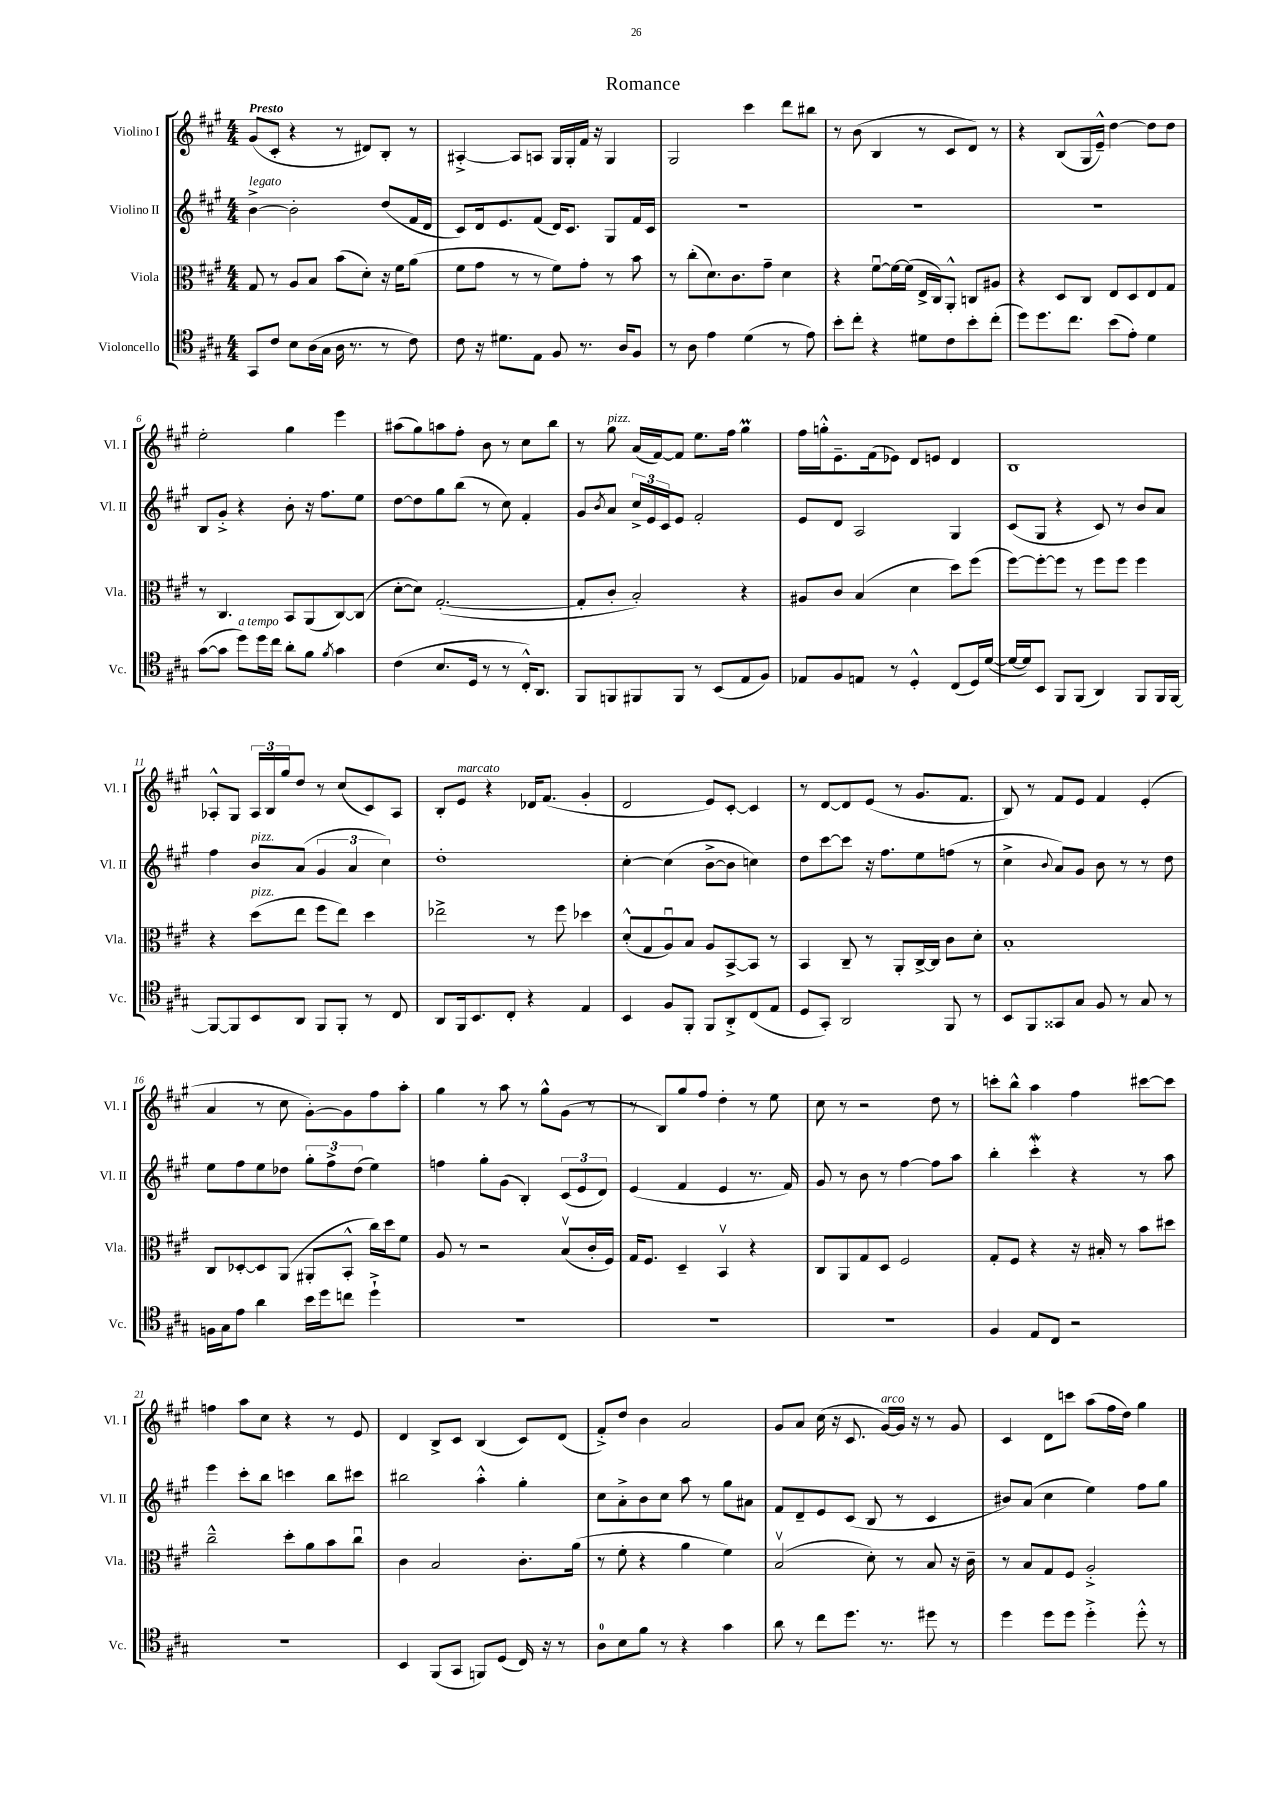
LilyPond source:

\header { title = "Romance" }
<<
\new StaffGroup <<
\new Staff = "s0" \with { instrumentName = "Violino I" shortInstrumentName = "Vl. I" } {
    \clef treble \key a \major \numericTimeSignature \time 4/4 \tempo "Presto"
    gis'8( cis'8-. r4 r8 dis'8) b8-. r8 |
    ais4~-.-> ais8 a8 gis16 gis16-. fis'16 r16 gis4 |
    gis2 cis'''4 d'''8 bis''8 |
    r8 b'8( b4 r8 cis'8 d'8) r8 |
    r4 b8( gis16 e'16---^) d''4~ d''8 d''8 |
    e''2-. gis''4 e'''4 |
    ais''8( gis''8) a''8 fis''8-. b'8 r8 cis''8 b''8 |
    r8 gis''8^\markup { \italic "pizz." } a'16( fis'16~) fis'8 e''8. fis''16 gis''4\prall |
    fis''16 g''16-.-^ e'8.-- fis'16( ees'8) d'8 e'8 d'4 |
    b1 |
    aes8-.-^ gis8 \tuplet 3/2 { aes16 b16 gis''16 } d''8 r8 cis''8( cis'8) aes8 |
    b8-. e'8^\markup { \italic "marcato" } r4 des'16 fis'8.( gis'4-. |
    d'2 e'8) cis'8~-. cis'4 |
    r8 d'8~ d'8 e'8( r8 gis'8. fis'8. |
    b8) r8 fis'8 e'8 fis'4 e'4-.( |
    a'4 r8 cis''8 gis'8~-.) gis'8 fis''8 a''8-. |
    gis''4 r8 a''8 r8 gis''8-^ gis'8( r8 |
    r8 b8) gis''8 fis''8 d''4-. r8 e''8 |
    cis''8 r8 r2 d''8 r8 |
    c'''8-. b''8-^ a''4 fis''4 cis'''8~ cis'''8 |
    f''4 a''8 cis''8 r4 r8 e'8 |
    d'4 b8-> cis'8 b4( cis'8) d'8( |
    fis'8-.->) d''8 b'4 a'2 |
    gis'8 a'8 cis''16( r16 cis'8. gis'16~^\markup { \italic "arco" }) gis'16 r16 r8 gis'8 |
    cis'4 d'8 c'''8 a''8( fis''16 d''16) gis''4 \bar "|." |
}
\new Staff = "s1" \with { instrumentName = "Violino II" shortInstrumentName = "Vl. II" } {
    \clef treble \key a \major \numericTimeSignature \time 4/4
    b'4~->^\markup { \italic "legato" } b'2-. d''8( fis'16 d'16 |
    cis'8) d'16 e'8. fis'8( d'16) cis'8. gis8 fis'16 cis'16 |
    R1 |
    R1 |
    R1 |
    b8 gis'8-.-> r4 b'8-. r16 fis''8. e''8 |
    d''8~ d''8 gis''8 b''8( r8 cis''8) fis'4-. |
    gis'8 \acciaccatura { b'8 } a'8 \tuplet 3/2 { cis''16-> e'16 cis'16 } e'8 fis'2-. |
    e'8 d'8 a2 gis4 |
    cis'8( gis8 r4 cis'8) r8 b'8 a'8 |
    fis''4 b'8^\markup { \italic "pizz." } a'8( \tuplet 3/2 { gis'4 a'4 cis''4) } |
    d''1-. |
    cis''4~-. cis''4( b'8~-> b'8 c''4) |
    d''8 cis'''8~ cis'''8 r16 fis''8. e''8 f''8( r8 |
    cis''4-> \appoggiatura { b'8 } a'8) gis'8 b'8 r8 r8 d''8 |
    e''8 fis''8 e''8 des''8 \tuplet 3/2 { gis''8-. fis''8-> des''8( } e''4) |
    f''4 gis''8-. gis'8( b4-.) \tuplet 3/2 { cis'8( e'8 d'8) } |
    e'4( fis'4 e'4 r8. fis'16) |
    gis'8 r8 b'8 r8 fis''4~ fis''8 a''8 |
    b''4-. cis'''4-.\mordent r4 r8 a''8 |
    e'''4 cis'''8-. b''8 c'''4 b''8 cis'''8 |
    bis''2 a''4-.-^ gis''4-. |
    cis''8 a'8-.-> b'8 cis''8 a''8 r8 gis''8 ais'8 |
    fis'8 d'8-- e'8 cis'8( b8 r8 cis'4 |
    bis'8) a'8( cis''4 e''4) fis''8 gis''8 \bar "|." |
}
\new Staff = "s2" \with { instrumentName = "Viola" shortInstrumentName = "Vla." } {
    \clef alto \key a \major \numericTimeSignature \time 4/4
    gis8 r8 a8 b8 b'8( d'8-.) r16 fis'16 a'8( |
    fis'8 gis'8 r8 r8 fis'8) gis'8-. r8 b'8 |
    r8 cis''8-.( d'8.) cis'8. gis'8-- d'4 |
    r4 fis'8~\downbow fis'16~ fis'16( e16-> cis16) a,8-.-^ c8 ais8 |
    r4 d8 cis8 e8 d8 e8 gis8 |
    r8 cis4. b,8 a,8( cis8~) cis8( |
    d'8~-. d'8) gis2.~-.( |
    gis8-. cis'8-. b2-.) r4 |
    ais8 cis'8 b4( d'4 d''8) fis''8( |
    fis''8~) fis''8~-. fis''8 r8 fis''8 fis''8 fis''4 |
    r4 d''8^\markup { \italic "pizz." }( e''8 fis''8 e''8) d''4 |
    ees''2-> r8 fis''8 des''4 |
    d'8-.-^( gis8 a8\downbow) b8 a8 b,8~-> b,8 r8 |
    b,4 cis8-- r8 a,8-. cis16~-> cis16 cis'8 d'8-. |
    b1-. |
    cis8 des8~-. des8 a,8( ais,8-. b,8-.-^ cis''16) d''16 fis'8 |
    a8 r8 r2 b8\upbow( cis'16-. fis16) |
    gis16 fis8. d4-- b,4\upbow r4 |
    cis8 a,8 gis8 d8 fis2 |
    gis8-. fis8 r4 r16 bis16-. r8 b'8 dis''8 |
    cis''2---^ d''8-. a'8 b'8 cis''8\downbow |
    cis'4 b2 cis'8.-. a'16( |
    r8 fis'8-. r4 a'4 fis'4) |
    b2\upbow( d'8-.) r8 b8 r16 cis'16-- |
    r8 b8 gis8 fis8 a2-.-> \bar "|." |
}
\new Staff = "s3" \with { instrumentName = "Violoncello" shortInstrumentName = "Vc." } {
    \clef tenor \key a \major \numericTimeSignature \time 4/4
    gis,8 cis'8 b8 a16( gis16 a16 r8. r8 cis'8) |
    cis'8 r16 dis'8. e8 fis8 r8. a16 fis8 |
    r8 a8 e'4 d'4( r8 e'8) |
    b'8-. cis''8-. r4 dis'8 cis'8 b'8-. cis''8-.( |
    d''8) d''8. cis''8. b'8( e'8-.) d'4 |
    gis'8~( gis'8 d''8^\markup { \italic "a tempo" }) d''16 cis''16 a'8-. fis'8 \acciaccatura { fis'8 } gis'4 |
    cis'4( b8. d16 r8 r8 cis16-.-^) a,8. |
    fis,8 f,8 fis,8 fis,8 r8 b,8( e8 fis8) |
    ees8 fis8 e8 r8 d4-.-^ cis8( d16) d'16~( |
    d'16~ d'16) b,8 fis,8 fis,8( a,4) fis,8 fis,16 fis,16~ |
    fis,8~ fis,8 b,8 a,8 fis,8 fis,8-. r8 cis8 |
    a,8 fis,16 b,8. cis8-. r4 e4 |
    b,4 fis8 fis,8-. fis,8 a,8-.-> cis8( e8 |
    d8 gis,8-.) a,2 fis,8 r8 |
    b,8 fis,8 gisis,8 gis8 fis8 r8 gis8 r8 |
    f16 gis16 e'8 a'4 b'16 d''16 c''8 d''4-!-> |
    R1 |
    R1 |
    R1 |
    fis4 e8 cis8 r2 |
    r1 |
    b,4 fis,8( gis,8 f,8) d8( cis16) r16 r8 |
    a8-0 b8 fis'8 r8 r4 gis'4 |
    a'8 r8 cis''8 d''8. r8. dis''8 r8 |
    d''4 d''8 d''8 d''4-.-> d''8-.-^ r8 \bar "|." |
}
>>
>>
